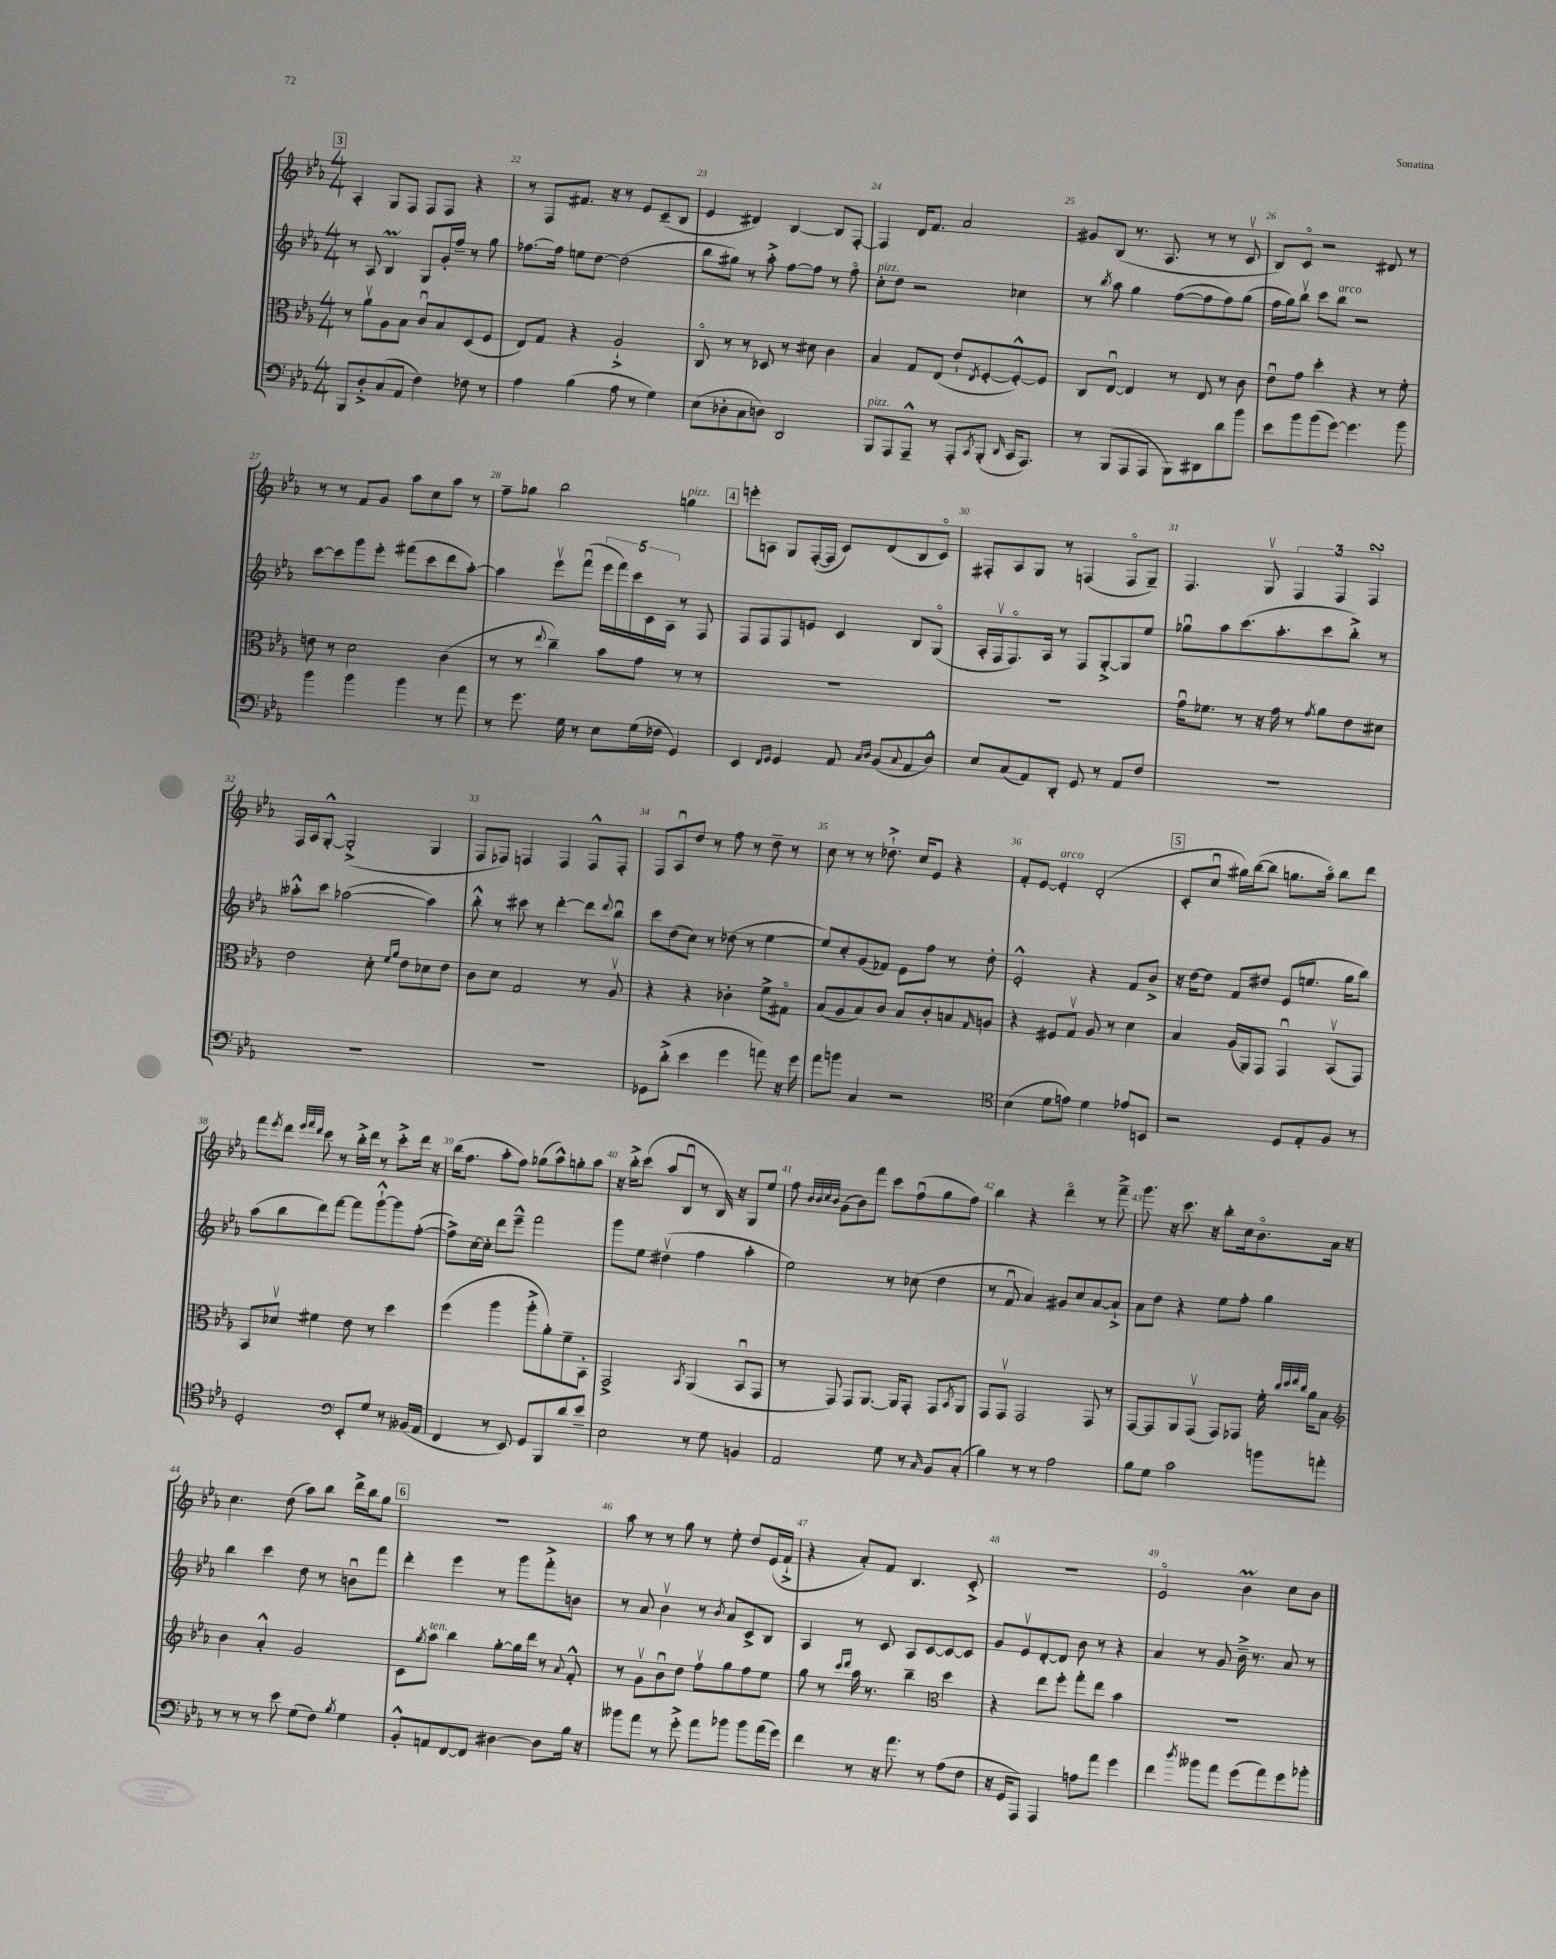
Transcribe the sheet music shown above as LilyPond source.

<<
\new StaffGroup <<
\new Staff = "s0" {
    \clef treble \key ees \major \numericTimeSignature \time 4/4
    \mark \markup { \box "3" } aes4-. g8 f8 f8 f8 r4 |
    r8 f8 fis'8. r16 r8 ees'8 c'8--( bes8 |
    ees'4 dis'4) bes4~ bes8 f8~-. |
    f4 d'16 f'8. aes'2 |
    gis'8 bes8( r8. aes8. r8 r8 c'8\upbow |
    bes8) c'8\flageolet r2 dis'8 r8 |
    r8 r8 f'8 g'8 aes''8 c''8 aes''8 r8 |
    f''8-- ges''8 bes''2 g''4^\markup { \italic "pizz." } |
    \mark \markup { \box "4" } e'''8-. a8 g8 f16~-.( f16 c'8) d'8( bes8 c'8\flageolet) |
    fis8-. aes8 g8 r8 f4( f8\flageolet g8--) |
    f4. g8\upbow \tuplet 3/2 { f4 f4 f4\turn } |
    f16 aes16 g8~-.-^ g2-.->( g4 |
    f8 fes8) f4 f4 f8-^ f8-. |
    f8 aes8\downbow d''8 r8 f''8 r8 d''8-- r8 |
    c''8 r8 r8 des''8.-!-> c''16 ees'8 r4 |
    f'8-. ees'8~ ees'4-.^\markup { \italic "arco" } d'2-.( |
    \mark \markup { \box "5" } c'8-. c''8\downbow gis''16) bes''16~( bes''8 g''8. aes''16\flageolet) bes''8 d'''8 |
    f'''8 \acciaccatura { ees'''8 } d'''8 \grace { ees'''32 f'''32 d'''32 } c'''8 r8 bes''16-.-> d'''16 r8 c'''8-.-> d'''16 r16 |
    bes''16( f''8. aes''8-. f''8) ges''8( aes''8-^) g''8-. aes''8 |
    r16 bes''16-.-> c'''8( aes''8 bes8\downbow r8 bes16) r16 g8 ees''8 |
    f''8 \grace { bes'32 bes'32 c''32 bes'32 } g'8( bes'8) f'''8 c'''8 f''8\downbow( g''8 f''8) |
    bes''4 r4 d'''4\flageolet r8 f'''8---> |
    g'''8. r16 c'''8. r16 bes''8-. c''16 bes'8.\flageolet aes'16 r16 |
    c''4. d''8( aes''8) bes''8 d'''16-> bes''16 g''8 |
    \mark \markup { \box "6" } R1 |
    aes''8 r8 r8 g''8 r8 ees''8-. d''8 ees'16( f'16-!-> |
    r4 aes'8-.) f'8 bes4. c'8-.-> |
    R1 |
    ees'2\flageolet bes'4\prall c''8 bes'8 \bar "|." |
}
\new Staff = "s1" {
    \clef treble \key ees \major \numericTimeSignature \time 4/4
    \mark \markup { \box "3" } r8 aes8 bes4\prall g8 g'16-. f''16-- r8 g''8 |
    fes''8.~ fes''16 e''8 d''8~ d''2( |
    bes''8 gis''8) r8 aes''8-.-> f''8~ f''8 r8 f''8\flageolet |
    c''8-.^\markup { \italic "pizz." } d''8 r2 ces''4 |
    r8 \acciaccatura { bes''8 } aes''8 g''4 f''8~( f''8 f''8) g''8( |
    f''16 g''16) bes''8\upbow c'''8 bes''8^\markup { \italic "arco" } r2 |
    c'''8~ c'''8 g'''8 ees'''8-. fis'''8( c'''8 d'''8 aes''8~-.) |
    aes''4 ees'''8\upbow f'''8\downbow( \tuplet 5/4 { ees'''16 f'''16) c'''16 c'16 aes16 } r8 f8 |
    \mark \markup { \box "4" } f8 f8 f8 e'8 c'4 bes8 g8\flageolet( |
    aes16-. f16\upbow f8.\flageolet) aes16 r8 f8 g8~-.-> g8 ees''8 |
    ges''8\downbow aes''8 c'''8.( aes''8.-. c'''8 bes''8-.->) r8 |
    aeses''8-.-^ c'''8 aes''2~( aes''4) |
    bes''8-.-^ r8 cis'''8 r8 d'''4~-. d'''8 \appoggiatura { d'''8 } bes''8\downbow |
    c'''8 d''8( c''8) r8 des''8( r8 ees''4~ |
    ees''8) c''8-. g'8( fes'8) ees'8 f''8 r8 d''8-. |
    ees'2-.-^ r4 f'8 bes'8-> |
    \mark \markup { \box "5" } r16 d''16~ d''8 f'8 dis''8 ees'8( e''8. g''16 bes''8) |
    aes''8( bes''8 d'''8) f'''8~ f'''8 g'''8~-!-^ g'''8 f''8~-.( |
    f''8->) c''16~ c''16-. d'''8 ees'''8---^ f'''2 |
    g'''8 ees''8 dis''4\upbow( f''4 aes''4-. |
    ees''2) r8 ces''8( d''4 |
    r8 f'8\downbow aes'4) gis'8 c''8 aes'8~ aes'8-!-> |
    aes'8 d''8 r4 ees''8 f''8-. g''4 |
    bes''4 c'''4 d''8 r8 b'8\downbow f'''8 |
    \mark \markup { \box "6" } d'''4-. ees'''4 r8 g'''8 f'''8-.-> b'8 |
    r8 aes'8 bes'4\upbow r8 \acciaccatura { bes'8 } aes'8 c'8-> bes8 |
    aes4 r8 c'8 aes8 c'8~ c'8~ c'8 |
    g'8 ees'8\upbow d'8~-. d'8 bes'8 r8 r4 |
    aes'4 r8 g'8 bes'16---> r8. aes'8 r8 \bar "|." |
}
\new Staff = "s2" {
    \clef alto \key ees \major \numericTimeSignature \time 4/4
    \mark \markup { \box "3" } r8 aes'8\upbow aes8 bes8 c'8\downbow bes8 d8( f8 |
    ees8) g8 r4 aes2-!-> |
    c8\flageolet r8 r8 des8 r8 dis'8 c'4 |
    bes4 g8 ees8( ees'8-! \acciaccatura { ees8 } f8~-. f8~-.-^) f8 |
    c8 ees8~\downbow ees4 r8 ees8 r8 c'8 |
    ees'8\downbow g'8 d''4-. r4 r8 f'8-. |
    e'8 r8 d'2 c'4( |
    r8 r8 \appoggiatura { ees''8 } c''4--) bes'8 g'8 r8 r8 |
    \mark \markup { \box "4" } R1 |
    R1 |
    g'16\downbow fes'8. r8 r16 g'16 r8 \acciaccatura { g'8 } aes'8 ees'8 dis'8 |
    ees'2 d'8-. \grace { f'16 aes'16 } ees'8 des'8 ees'8 |
    c'8 d'8 g2 r8 aes8\upbow |
    r4 r4 ces'4-. f'8-> gis8\flageolet |
    bes8( aes8 bes8) c'8 bes8 c'8-. b8 \grace { g16 } a8 |
    r4 fis8 g8\upbow aes8 r8 d'4 |
    \mark \markup { \box "5" } bes4 aes16( aes,16) g,8 g,4\downbow bes,8\upbow( g,8) |
    bes,8 des'8\upbow fis'4 ees'8 r8 d''4 |
    f''4( aes''4 aes''8-.-> aes'8-.) f'8-- bes,8-. |
    g,2-> \acciaccatura { bes,8 } aes,4( bes,8\downbow g,8 |
    r8 g,8) g,8 aes,8.~ aes,16 g,8-. g,8 \acciaccatura { bes,8 } aes,8 |
    g,8 g,8\upbow g,2 g,8 r8 |
    g,8~ g,8 aes,8 g,8\upbow( g,8) ges,8 f'16-. \grace { c''32 d''32 ees''32 c''32 } aes'16 bes8 |
    \clef treble bes'4 aes'4-.-^ g'2 |
    \mark \markup { \box "6" } c'8 \acciaccatura { g''8 } aes''8^\markup { \italic "ten." } bes''4 g''8~-. g''16 d'''16 r8 \appoggiatura { aes'8 } f'8-.-^ |
    r8 g'8\upbow bes'8\downbow d''8 f''8\upbow g''8 f''8 ees''8 |
    g''8 r8 \grace { c'''16 d'''16 } aes''16 r8. bes''4-- \clef alto d''4 |
    r4 ees''8 f''8-. g''8-. ees''8 bes'4 |
    R1 \bar "|." |
}
\new Staff = "s3" {
    \clef bass \key ees \major \numericTimeSignature \time 4/4
    \mark \markup { \box "3" } bes,,8 d8-.-> c8( aes,8 f4) fes8 r8 |
    aes4 bes4( aes8 r8 g4) |
    ees8( des8-. c8 d8) d,2 |
    bes,,8^\markup { \italic "pizz." } aes,,8 aes,,8---^ r8 aes,,8-. \acciaccatura { c,8 } bes,,8-.( \grace { d,16 } c,16 aes,,8.) |
    r8 bes,,8( aes,,8 aes,,8 bes,,8) dis,8 d'8 bes'8 |
    ees'8 bes'8 bes'8( g'8~) g'4. bes'8 |
    bes'4 bes'4 bes'4 r8 aes'8 |
    r8 g'8. g16 r8 ees8 g16( fes16 g,4) |
    \mark \markup { \box "4" } ees,4 \grace { f,16 g,16 } g,4 aes,8 \grace { c16 d16 } bes,8( \appoggiatura { c8 } aes,8 d8-^) |
    ees8 c8( aes,8) d,8-. g,8 r8 aes,8 f8 |
    R1 |
    R1 |
    R1 |
    ges,8 d'8-.->( ees'4 g'4 a'8) r16 g'16 |
    aes'8 b'8 c4 r2 |
    \clef tenor bes4( d'8 e'8) d'4 ees'8 b,8 |
    \mark \markup { \box "5" } r2 d8 ees8-. f8 r8 |
    d2-. \clef bass ees,8-. g8 r8 beses,16( aes,16 |
    f,4 r8 ees,8) g,8 bes,,8 d'8 ees'8-- |
    ees2 r8 g8 b,4 |
    aes,2 g8 r8 \grace { c16 } bes,8 c8-.( |
    bes4) r8 r8 aes2 |
    bes8 g8 c'2 b'8 a'8-. |
    r8 r8 r8 ees'8 g8( f8) \acciaccatura { bes8 } g4 |
    \mark \markup { \box "6" } bes,8-.-^ a,8 f,8~ f,8 dis4~ dis8 bes16 r16 |
    beses'8 aes'8 r8 g'8-.-> aes'8 bes'8 bes'8 aes'16( g'16) |
    f'4 r8 r16 aes'8. r8 aes8( f8 |
    r16 g,16 aes,,8) aes,,4 a8 aes'8 g'4 |
    f'4 \acciaccatura { d''8 } beses'8 aes'8 g'8( aes'8) g'8 bes'8-. \bar "|." |
}
>>
>>
\layout { \context { \Score currentBarNumber = #21 \override BarNumber.break-visibility = ##(#f #t #t) barNumberVisibility = #all-bar-numbers-visible } }
